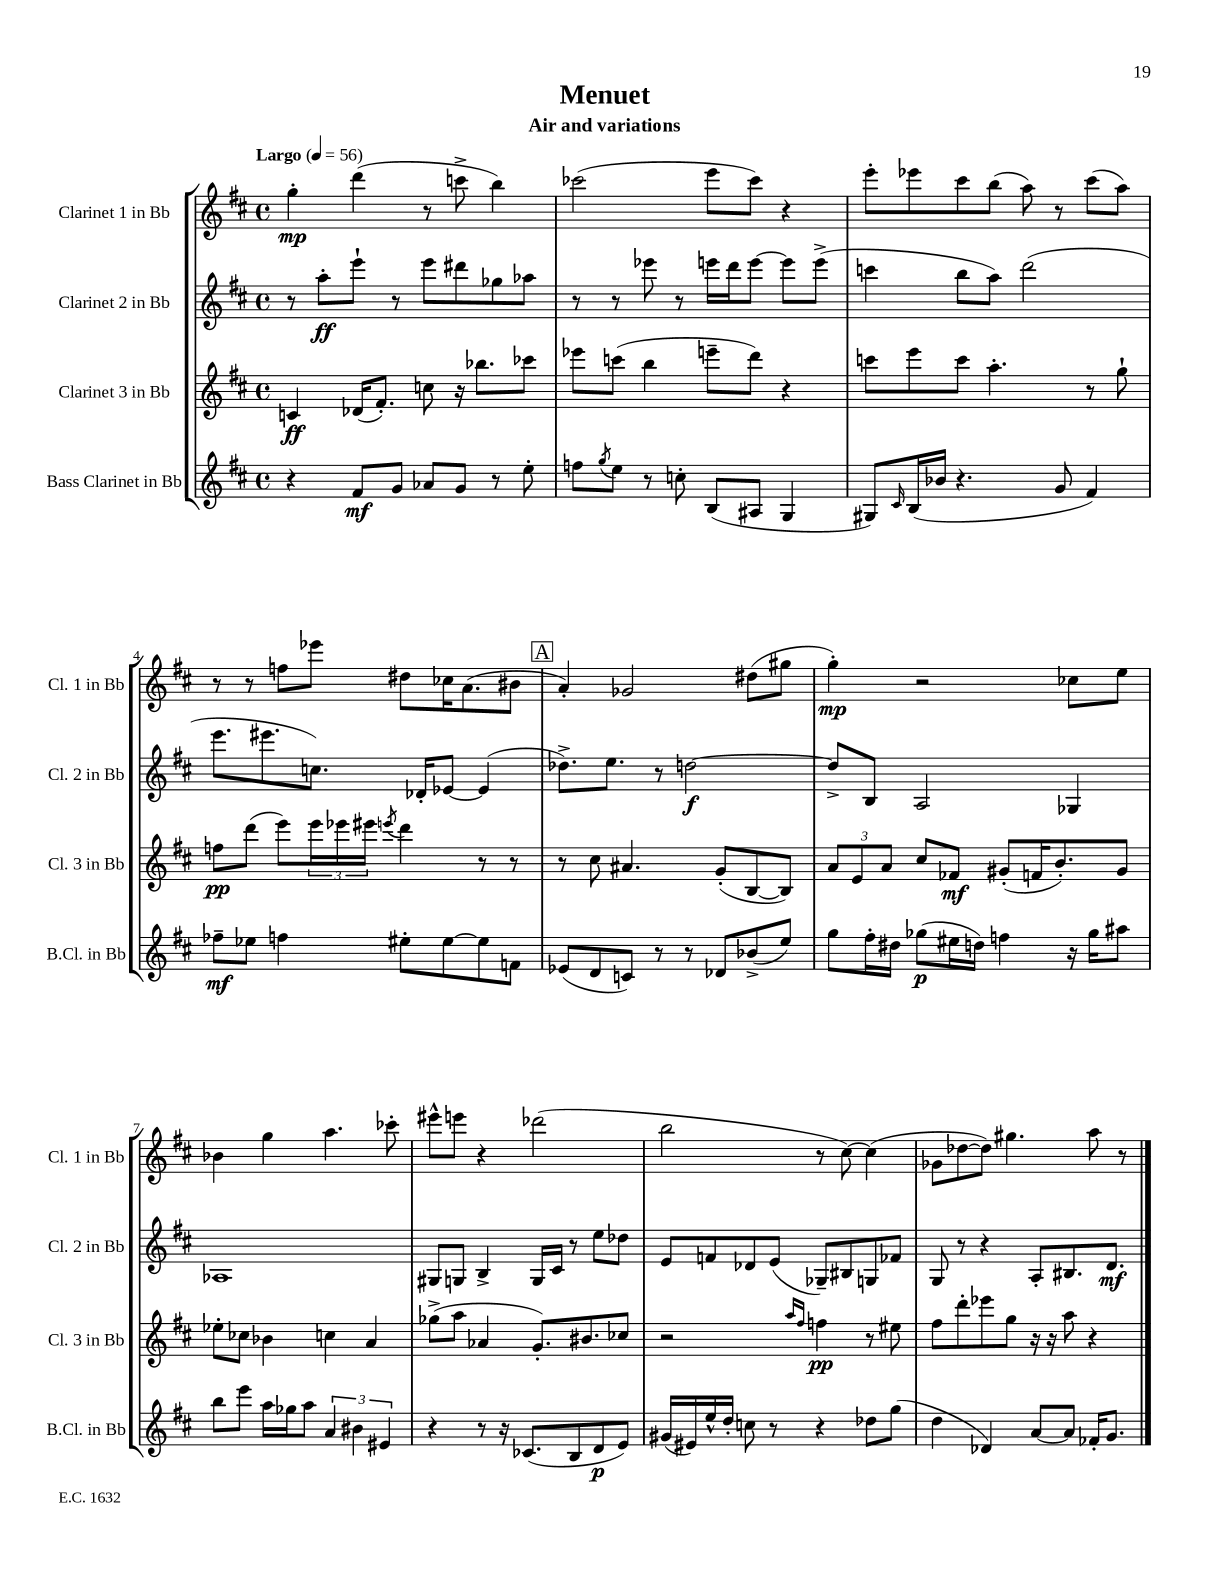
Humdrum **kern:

**kern	**kern	**kern	**kern
*staff4	*staff3	*staff2	*staff1
*clefG2	*clefG2	*clefG2	*clefG2
*k[f#c#]	*k[f#c#]	*k[f#c#]	*k[f#c#]
*M4/4	*M4/4	*M4/4	*M4/4
*met(c)	*met(c)	*met(c)	*met(c)
*MM56	*MM56	*MM56	*MM56
4r	4c/	8r	4gg'\
.	.	8aa'\L	.
8f#/L	(16d-/LK	8eee`\J	(4ddd\
.	8.f#'/J)	.	.
8g/J	.	8r	.
8a-/L	8cc\	8eee\L	8r
8g/J	16r	8ddd#\	8ccc^\
.	8.bb-\L	.	.
8r	.	8gg-\	4bb\)
8ee'\	8ccc-\J	8aa-\J	.
=	=	=	=
8ff\L	8eee-\L	8r	(2ccc-\
8qgg/	.	.	.
8ee\J	(8ccc\J	8r	.
8r	4bb\	8eee-\	.
8cc'\	.	8r	.
(8B/L	8eee~\L	16eee\LL	8eee\L
.	.	16ddd\J	.
8A#/J	8ddd\J)	[8eee\J	8ccc-\J)
4G/	4r	8eee\]L	4r
.	.	(8eee^\J	.
=	=	=	=
8G#/L)	8ccc\L	4ccc\	8eee'\L
16qqc#/	.	.	.
(16B/L	8eee\	.	8eee-\
16b-/JJ	.	.	.
4.r	8ccc\J	8bb\L	8ccc#\
.	4.aa'\	8aa\J)	(8bb\J
.	.	(2ddd\	8aa\)
8g/	.	.	8r
4f#/)	8r	.	(8ccc#\L
.	8gg`\	.	8aa\J)
=	=	=	=
8ff-~\L	8ff\L	8.eee\L	8r
8ee-\J	(8ddd\J	.	8r
.	.	8.eee#\	.
4ff\	8eee\L)	.	8ff\L
.	24eee\L	8.cc\J)	8eee-\J
.	24eee-\	.	.
.	24eee#\JJ	.	.
.	8qeee/	.	.
8ee#'\L	4ddd\	.	8dd#\L
.	.	16d-'/LK	.
[8ee#\	.	[8e-/J	16cc-\K
.	.	.	(8.a\
8ee#\]	8r	(4e-/]	.
8f\J	8r	.	8b#\J
=	=	=	=
(8e-/L	8r	8.dd-^\L)	4a'/)
8d/	8cc#\	.	.
.	.	8.ee\J	.
8c/J)	4.a#/	.	2g-/
8r	.	8r	.
8r	.	[2dd\	.
8d-/L	(8g'/L	.	.
(8b-^/	[8B/	.	(8dd#\L
8ee/J)	8B/]J)	.	8gg#\J
=	=	=	=
8gg\L	12a/L	8dd^/]L	4gg'\)
.	12e/	.	.
16ff#'\L	.	8B/J	.
.	12a/J	.	.
16dd#\JJ	.	.	.
(8gg-\L	8cc#/L	2A/	2r
16ee#\L	8f-/J	.	.
16dd\JJ)	.	.	.
4ff\	(8g#'/L	.	.
.	16f/K	.	.
.	8.b'/)	.	.
16r	.	4G-/	8cc-\L
16gg-\LK	.	.	.
8aa#\J	8g#/J	.	8ee\J
=	=	=	=
8bb\L	8ee-'\L	1A-	4b-\
8eee\J	8cc-\J	.	.
16aa\LL	4b-\	.	4gg\
16gg-\J	.	.	.
8aa\J	.	.	.
6a/	4cc\	.	4.aa\
6b#\	.	.	.
.	4a/	.	.
6e#/	.	.	.
.	.	.	8ccc-'\
=	=	=	=
4r	(8gg-^\L	8G#/L	8eee#^^\L
.	8aa\J	8G/J	8eee\J
8r	4a-/	4B^/	4r
16r	.	.	.
(8.c-/L	.	.	.
.	8.g'/L)	16G/LL	(2ddd-\
.	.	16c#/JJ	.
8B/	.	8r	.
.	8.b#/	.	.
8d/	.	8ee\L	.
8e/J)	8cc-/J	8dd-\J	.
=	=	=	=
(16g#/LL	2r	8e/L	2bb\
16e#/)	.	.	.
16ee^^/	.	8f/	.
16dd'/JJ	.	.	.
8cc\	.	8d-/	.
8r	.	(8e/J	.
.	16qqaa/LL	.	.
.	16qqff#/JJ	.	.
4r	4ff\	8G-~/L)	8r
.	.	8B#/	[8cc#\)
8dd-\L	8r	8G/	(4cc#\]
(8gg\J	8ee#\	8f-/J	.
=	=	=	=
4dd\	8ff#\L	8G/	8g-\L
.	8ddd'\	8r	[8dd-\
4d-/)	8eee-\	4r	8dd-\]J)
.	8gg\J	.	4.gg#\
[8a/L	16r	8A'/L	.
.	16r	.	.
8a/]J	8aa\	8.B#/	.
16f-'/LK	4r	.	8aa\
8.g/J	.	8.d/J	.
.	.	.	8r
==	==	==	==
*-	*-	*-	*-
